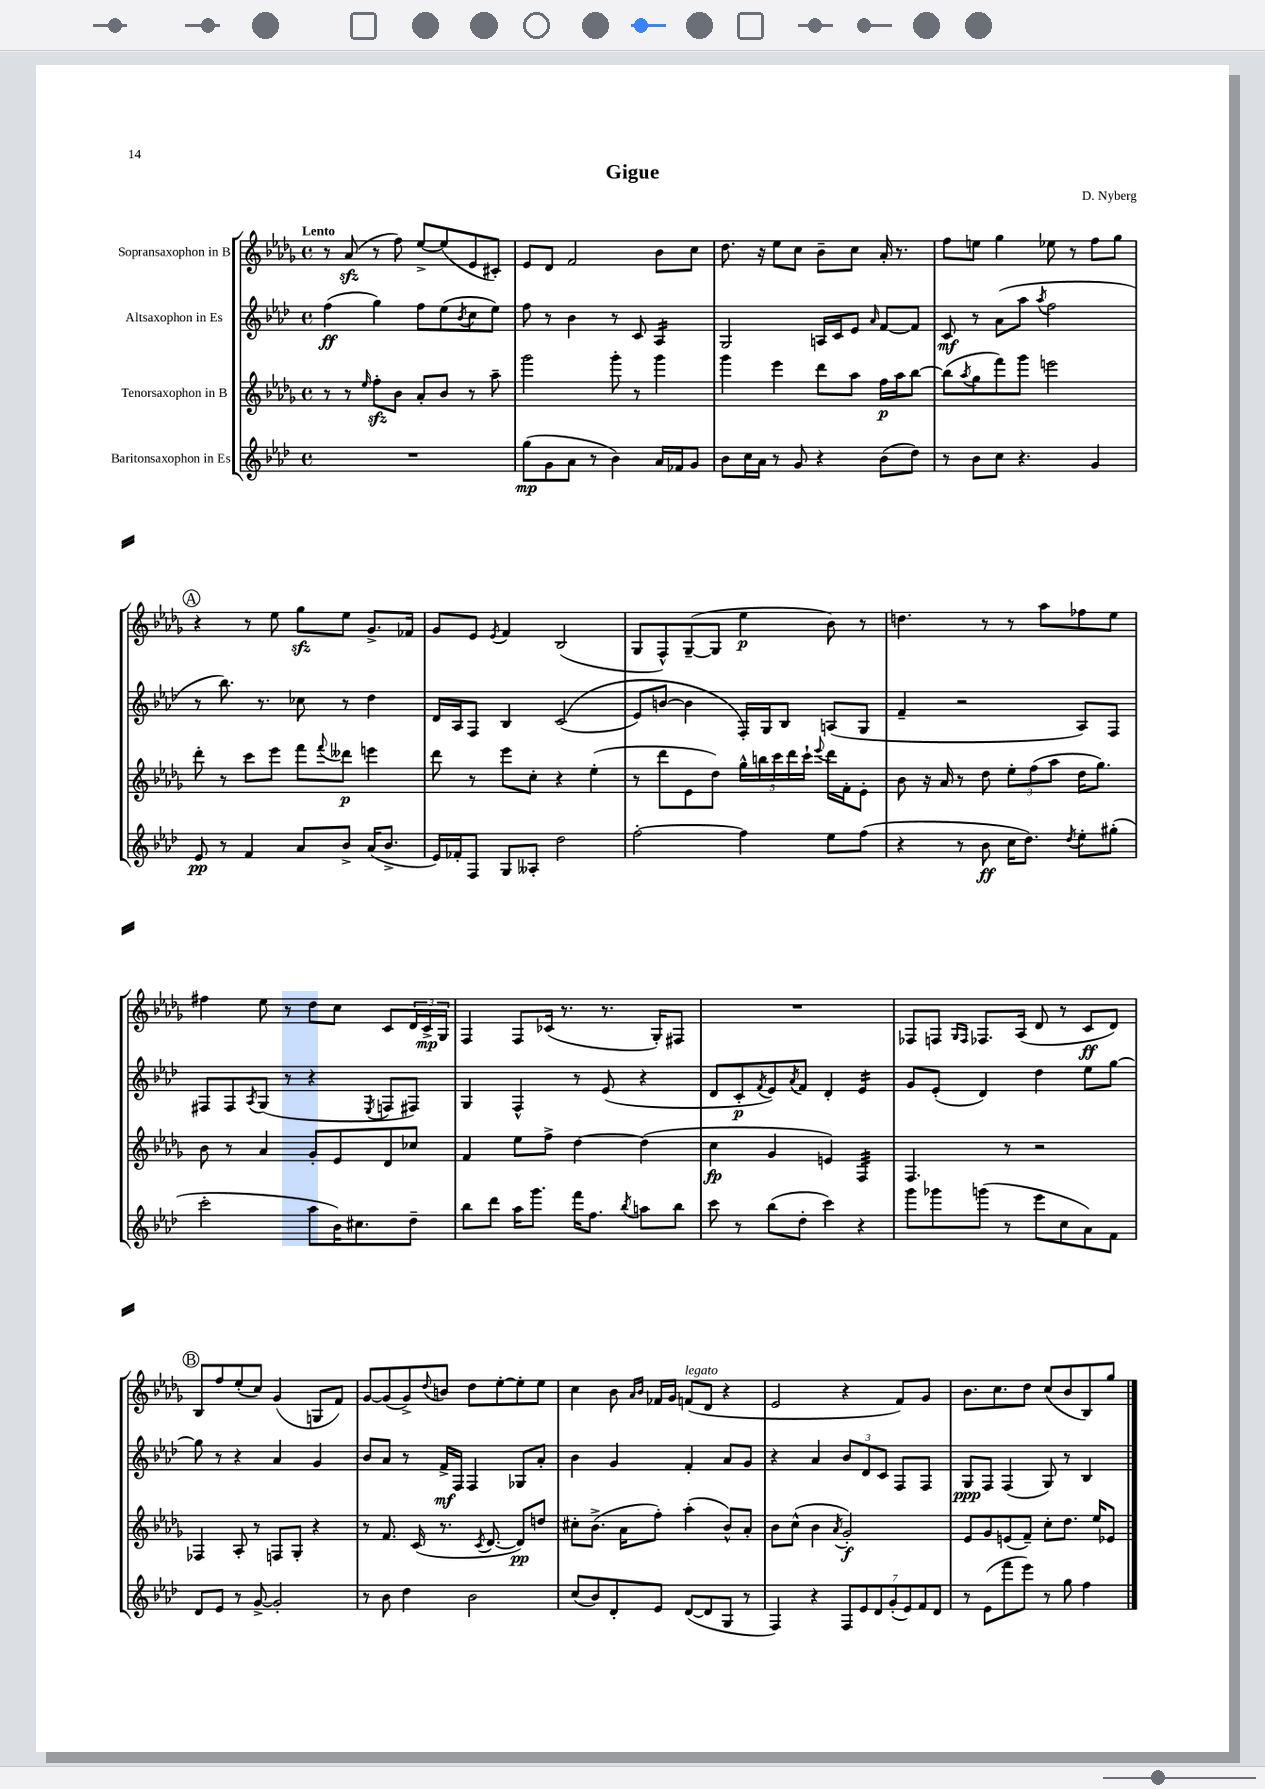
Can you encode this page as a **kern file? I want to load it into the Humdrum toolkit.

**kern	**dynam	**kern	**dynam	**kern	**dynam	**kern	**dynam
*part4	*part4	*part3	*part3	*part2	*part2	*part1	*part1
*staff4	*staff4	*staff3	*staff3	*staff2	*staff2	*staff1	*staff1
*I"Baritonsaxophon in Es	*	*I"Tenorsaxophon in B	*	*I"Altsaxophon in Es	*	*I"Sopransaxophon in B	*
*clefG2	*	*clefG2	*	*clefG2	*	*clefG2	*
*k[b-e-a-d-]	*	*k[b-e-a-d-g-]	*	*k[b-e-a-d-]	*	*k[b-e-a-d-g-]	*
*M4/4	*	*M4/4	*	*M4/4	*	*M4/4	*
*met(c)	*	*met(c)	*	*met(c)	*	*met(c)	*
=1	=1	=1	=1	=1	=1	=1	=1
!	!	!	!	!	!	!LO:TX:a:B:t=Lento	!
1r	.	8r	.	(4ff\	ff	8r	.
.	.	8r	.	.	.	(8a-zz/	.
.	.	16qqee-/	.	.	.	.	.
.	.	8ffzz'\L	.	4gg\)	.	8r	.
.	.	8b-\J	.	.	.	8ff\)	.
.	.	8a-'/L	.	8ff\L	.	[8ee-^/L	.
.	.	8b-/J	.	(8ee-\	.	(8ee-/]	.
.	.	.	.	8qb-/	.	.	.
.	.	8r	.	8cc\	.	8e-/	.
.	.	8aa-~\	.	8ee-\J)	.	8c#X'/J)	.
=2	=2	=2	=2	=2	=2	=2	=2
(8gg\L	mp	2ggg-\	.	8ff\	.	8e-/L	.
8g\	.	.	.	8r	.	8d-/J	.
8a-\J	.	.	.	4b-\	.	2f/	.
8r	.	.	.	.	.	.	.
4b-\)	.	8ggg-'\	.	8r	.	.	.
.	.	8r	.	8c/	.	.	.
*	*	*	*	*tremolo	*	*	*
16a-/LL	.	4ggg-\	.	16A-/LL	.	8b-\L	.
16f-X/J	.	.	.	16A-/	.	.	.
8g/J	.	.	.	16A-/	.	8cc\J	.
.	.	.	.	16A-/JJ	.	.	.
*	*	*	*	*Xtremolo	*	*	*
=3	=3	=3	=3	=3	=3	=3	=3
8b-\L	.	4ggg-\	.	2G/	.	8.dd-\	.
16cc\L	.	.	.	.	.	.	.
16a-\JJ	.	.	.	.	.	16r	.
8r	.	4eee-\	.	.	.	8ee-\L	.
8g/	.	.	.	.	.	8cc\J	.
4r	.	8ddd-\L	.	16An/LL	.	8b-~\L	.
.	.	.	.	16c/J	.	.	.
.	.	8aa-\J	.	8e-/J	.	8cc\J	.
.	.	.	.	16qqa-/	.	.	.
(8b-\L	.	16ff\LL	p	[8f/L	.	16a-'/	.
.	.	16aa-\J	.	.	.	8.r	.
8dd-\J)	.	[8bb-\J	.	8f/J]	.	.	.
=4	=4	=4	=4	=4	=4	=4	=4
8r	.	(8bb-\L]	.	8c/	mf	8ff\L	.
.	.	8qaa-/	.	.	.	.	.
8b-\L	.	8gg-\	.	8r	.	8een\J	.
8cc\J	.	8fff\)	.	(8a-\L	.	4gg-\	.
4.r	.	8ggg-\J	.	8aa-\J	.	.	.
.	.	.	.	8qaa-/	.	.	.
.	.	2eeen\	.	2ff\	.	8ee-X\	.
.	.	.	.	.	.	8r	.
4g/	.	.	.	.	.	8ff\L	.
.	.	.	.	.	.	8gg-\J	.
!!LO:LB:g=z
!!LO:REH:place=s1:t=A
=5	=5	=5	=5	=5	=5	=5	=5
8e-/	pp	8ddd-'\	.	8r	.	4r	.
8r	.	8r	.	8.bb-\)	.	.	.
4f/	.	8ccc\L	.	.	.	8r	.
.	.	.	.	8.r	.	.	.
.	.	8eee-\J	.	.	.	8ee-\	.
8a-/L	.	8fff\L	.	8cc-X\	.	8gg-zz\L	.
.	.	8qqfff/	.	.	.	.	.
8b-^/J	.	8ddd--X\J	p	8r	.	8ee-\J	.
(16a-/KL	.	4eeen\	.	4dd-\	.	8.g-^/L	.
8.b-^/J	.	.	.	.	.	.	.
.	.	.	.	.	.	16f-X/Jk	.
=6	=6	=6	=6	=6	=6	=6	=6
16e-/LL)	.	8ddd-\	.	16d-/LL	.	8g-/L	.
16f-X'/J	.	.	.	16A-/J	.	.	.
8F/J	.	8r	.	8F/J	.	8e-/J	.
.	.	.	.	.	.	8qe-/	.
8G/L	.	8eee-\L	.	4B-/	.	4f/	.
8A--X'/J	.	8cc'\J	.	.	.	.	.
2dd-\	.	4r	.	((2c/	.	(2B-/	.
.	.	(4ee-'\	.	.	.	.	.
=7	=7	=7	=7	=7	=7	=7	=7
[2ff'\	.	8r	.	8e-/L)	.	8G-/L	.
.	.	8ddd-\L	.	[8bn/J	.	8F^^/)	.
.	.	8e-\	.	4b\]	.	([8G-~/	.
.	.	8dd-\J)	.	.	.	8G-/J]	.
4ff\]	.	20gg-^^\LL	.	16F'/LL)	.	4ee-\	p
.	.	20bbn\	.	.	.	.	.
.	.	.	.	16G/J	.	.	.
.	.	20ccc\	.	.	.	.	.
.	.	.	.	8B-/J	.	.	.
.	.	20ddd-\	.	.	.	.	.
.	.	20ccc`\JJ	.	.	.	.	.
.	.	8qqeee-/	.	.	.	.	.
8ee-\L	.	16ddd-\LL	.	(8An/L	.	8b-\)	.
.	.	16f'\J	.	.	.	.	.
(8ff\J	.	8e-'\J	.	8G/J	.	8r	.
=8	=8	=8	=8	=8	=8	=8	=8
4r	.	8b-\	.	4f~/	.	4.ddn\	.
.	.	16r	.	.	.	.	.
.	.	16a-/	.	.	.	.	.
8r	.	8r	.	2r	.	.	.
8b-\	ff	8dd-\	.	.	.	8r	.
16cc\KL	.	12ee-'\L	.	.	.	8r	.
8.dd-\J)	.	.	.	.	.	.	.
.	.	(12ff\	.	.	.	.	.
.	.	.	.	.	.	8aa-\L	.
.	.	12aa-\J	.	.	.	.	.
8qdd-/	.	.	.	.	.	.	.
8ee-'\L	.	16dd-\KL	.	8A-/L)	.	8ff-X\	.
.	.	8.gg-\J)	.	.	.	.	.
(8gg#X'\J	.	.	.	8F/J	.	8ee-\J	.
!!LO:LB:g=z
=9	=9	=9	=9	=9	=9	=9	=9
2ccc'\	.	8b-\	.	8F#X/L	.	4ff#X\	.
.	.	8r	.	8F#/	.	.	.
.	.	.	.	8qA-/	.	.	.
.	.	4a-/	.	(8G/J	.	8ee-\	.
.	.	.	.	8r	.	8r	.
8aa-\L	.	8g-'/L	.	4r	.	8dd-\L	.
16b-\K)	.	8e-/	.	.	.	8cc\J	.
8.cc#X\	.	.	.	.	.	.	.
.	.	.	.	8qE-/	.	.	.
.	.	8d-/	.	8Fn/L	.	8c/L	.
8dd-~\J	.	8cc-X/J	.	8F#X/J)	.	24d-/L	.
.	.	.	.	.	.	24c^/	mp
.	.	.	.	.	.	24G-/JJ	.
=10	=10	=10	=10	=10	=10	=10	=10
8bb-\L	.	4f/	.	4G/	.	4F/	.
8ddd-\J	.	.	.	.	.	.	.
16aa-\KL	.	8ee-\L	.	4F^^/	.	8F/L	.
8.ggg\J	.	.	.	.	.	.	.
.	.	8ff^\J	.	.	.	(16c-X/Jk	.
.	.	.	.	.	.	8.r	.
16fff\KL	.	[4dd-\	.	8r	.	.	.
8.ff\J	.	.	.	.	.	.	.
.	.	.	.	(8e-/	.	8.r	.
8qbb-/	.	.	.	.	.	.	.
8aan\L	.	(4dd-\]	.	4r	.	.	.
.	.	.	.	.	.	16G-'/KL)	.
8bb-\J	.	.	.	.	.	8F#X/J	.
=11	=11	=11	=11	=11	=11	=11	=11
8ccc\	.	4cc\	fp	8d-/L	.	1r	.
8r	.	.	.	8c'/	p	.	.
.	.	.	.	8qf/	.	.	.
(8bb-\L	.	4g-/	.	8e-/)	.	.	.
.	.	.	.	8qa-/	.	.	.
8dd-'\J	.	.	.	8f/J	.	.	.
4ccc\)	.	4en/)	.	4d-'/	.	.	.
*	*	*tremolo	*	*	*	*	*
*	*	*	*	*tremolo	*	*	*
4r	.	32F/LLL	.	16e-/LL	.	.	.
.	.	32F/	.	.	.	.	.
.	.	32F/	.	16e-/	.	.	.
.	.	32F/	.	.	.	.	.
.	.	32F/	.	16e-/	.	.	.
.	.	32F/	.	.	.	.	.
.	.	32F/	.	16e-/JJ	.	.	.
*	*	*	*	*Xtremolo	*	*	*
.	.	32F/JJJ	.	.	.	.	.
*	*	*Xtremolo	*	*	*	*	*
=12	=12	=12	=12	=12	=12	=12	=12
8ggg\L	.	4.F/	.	8g/L	.	8F-X/L	.
8ggg-X\	.	.	.	(8e-'/J	.	8Fn/J	.
.	.	.	.	.	.	16qqG-/LL	.
.	.	.	.	.	.	16qqF/JJ	.
(8gggn\J	.	.	.	4d-/)	.	8.F-X/L	.
8r	.	8r	.	.	.	.	.
.	.	.	.	.	.	(16A-/Jk	.
8eee-\L	.	2r	.	4dd-\	.	8d-/	.
8cc\	.	.	.	.	.	8r	.
8a-\)	.	.	.	8ee-\L	.	8c/L	ff
8f\J	.	.	.	[8gg\J	.	8d-/J)	.
!!LO:LB:g=z
!!LO:REH:place=s1:t=B
=13	=13	=13	=13	=13	=13	=13	=13
8d-/L	.	4F-X/	.	8gg\]	.	8B-/L	.
8e-/J	.	.	.	8r	.	8ff/	.
8r	.	8A-'/	.	4r	.	(8ee-'/	.
[8g^/	.	8r	.	.	.	8cc/J)	.
2g'/]	.	8Fn/L	.	4a-/	.	(4g-/	.
.	.	8G-'/J	.	.	.	.	.
.	.	4r	.	4g/	.	8Gn/L	.
.	.	.	.	.	.	8f/J)	.
=14	=14	=14	=14	=14	=14	=14	=14
8r	.	8r	.	8b-/L	.	[8g-/L	.
8b-\	.	8.f/	.	8a-/J	.	(8g-/]	.
4dd-\	.	.	.	8r	.	8g-^/)	.
.	.	(16c/	.	.	.	.	.
.	.	.	.	.	.	8qqdd-/	.
.	.	8.r	.	16f^/LL	mf	8bn/J	.
.	.	.	.	16F/JJ	.	.	.
2b-\	.	.	.	4F/	.	8dd-\L	.
.	.	8qc/	.	.	.	.	.
.	.	[8.d-/	.	.	.	.	.
.	.	.	.	.	.	[8ee-'\	.
.	.	8d-/L])	pp	8G-X/L	.	8ee-'\]	.
.	.	8ddn/J	.	8a-'/J	.	8ee-\J	.
=15	=15	=15	=15	=15	=15	=15	=15
(8cc/L	.	8cc#X'\L	.	4b-\	.	4cc\	.
8b-/)	.	(8.b-^\J	.	.	.	.	.
8d-'/	.	.	.	4g/	.	8b-\	.
.	.	16a-\KL	.	.	.	.	.
.	.	.	.	.	.	16qqa-/LL	.
.	.	.	.	.	.	16qqb-/JJ	.
8e-/J	.	8ff'\J)	.	.	.	16f-X/LL	.
.	.	.	.	.	.	16g-/JJ	.
!	!	!	!	!	!	!LO:TX:a:i:t=legato	!
([8d-/L	.	(4aa-'\	.	4f'/	.	(8fn/L	.
8d-/]	.	.	.	.	.	8d-/J	.
8G/J	.	8b-^^/L)	.	8a-/L	.	4r	.
8r	.	8a-'/J	.	8g/J	.	.	.
=16	=16	=16	=16	=16	=16	=16	=16
4F/)	.	8b-\L	.	4r	.	2e-/	.
.	.	(8cc^^\J	.	.	.	.	.
4r	.	4b-\	.	4a-/	.	.	.
.	.	8qa-/	.	.	.	.	.
14F/L	.	2g-'/)	f	12b-/L	.	4r	.
14e-/	.	.	.	.	.	.	.
.	.	.	.	12d-/	.	.	.
14d-/	.	.	.	.	.	.	.
.	.	.	.	12c/J	.	.	.
(14g'/	.	.	.	.	.	.	.
.	.	.	.	8F/L	.	8f/L)	.
14e-/)	.	.	.	.	.	.	.
14f/	.	.	.	.	.	.	.
.	.	.	.	8F/J	.	8g-/J	.
14d-/J	.	.	.	.	.	.	.
=17	=17	=17	=17	=17	=17	=17	=17
8r	.	8e-/L	.	8G/L	ppp	8.b-\L	.
(8e-\L	.	8g-/	.	8F/J	.	.	.
.	.	.	.	.	.	8.cc\	.
8fff\	.	(8en/	.	(4F/	.	.	.
8eee-\J)	.	8f~/J)	.	.	.	8dd-\J	.
8r	.	8cc'\L	.	8G/)	.	(8cc/L	.
8gg\	.	8.dd-\J	.	8r	.	8b-/	.
4ff\	.	.	.	4B-/	.	8B-/)	.
.	.	16ee-/KL	.	.	.	.	.
.	.	8e-X/J	.	.	.	8gg-/J	.
==	==	==	==	==	==	==	==
*-	*-	*-	*-	*-	*-	*-	*-
